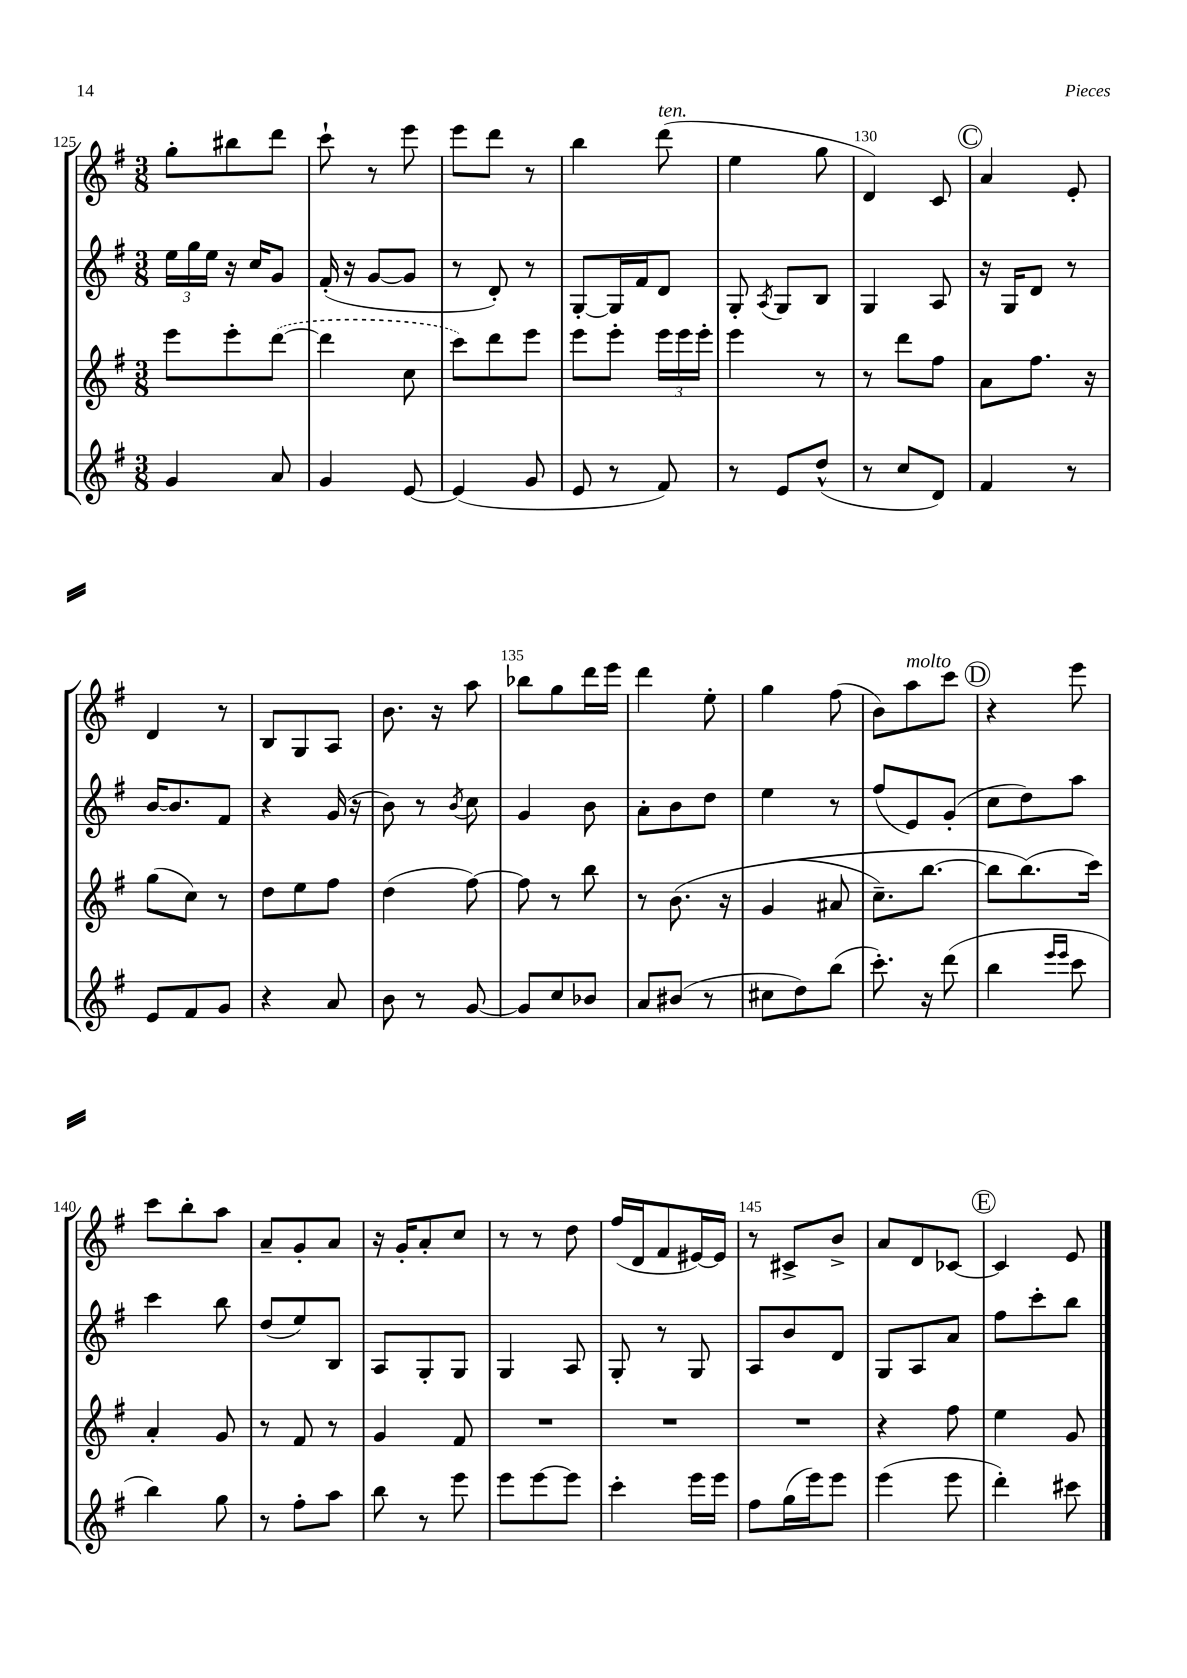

**kern	**kern	**kern	**kern
*part4	*part3	*part2	*part1
*staff4	*staff3	*staff2	*staff1
*clefG2	*clefG2	*clefG2	*clefG2
*k[f#]	*k[f#]	*k[f#]	*k[f#]
*M3/8	*M3/8	*M3/8	*M3/8
=125	=125	=125	=125
4g/	8eee\L	24ee\LL	8gg'\L
.	.	24gg\	.
.	.	24ee\JJ	.
.	8eee'\	16r	8bb#X\
.	.	16cc/KL	.
8a/	([8ddd\J	8g/J	8ddd\J
=126	=126	=126	=126
4g/	4ddd\]	(16f#'/	8ccc`\
.	.	16r	.
.	.	[8g/L	8r
[8e/	8cc\	8g/J]	8eee\
=127	=127	=127	=127
(4e/]	8ccc\L)	8r	8eee\L
.	8ddd\	8d'/)	8ddd\J
8g/	8eee\J	8r	8r
=128	=128	=128	=128
8e/	8eee\L	[8G'/L	4bb\
8r	8eee'\J	16G/L]	.
.	.	16f#/J	.
!	!	!	!LO:TX:a:i:t=ten.
8f#/)	24eee\LL	8d/J	(8ddd\
.	24eee\	.	.
.	24eee'\JJ	.	.
=129	=129	=129	=129
8r	4eee\	8G'/	4ee\
.	.	8qA/	.
8e/L	.	8G/L	.
(8dd^^/J	8r	8B/J	8gg\
=130	=130	=130	=130
8r	8r	4G/	4d/)
8cc/L	8ddd\L	.	.
8d/J)	8ff#\J	8A/	8c/
!!LO:REH:place=s1:t=C
=131	=131	=131	=131
4f#/	8a\L	16r	4a/
.	.	16G/KL	.
.	8.ff#\J	8d/J	.
8r	.	8r	8e'/
.	16r	.	.
!!LO:LB:g=z
=132	=132	=132	=132
8e/L	(8gg\L	[16b/KL	4d/
.	.	8.b/]	.
8f#/	8cc\J)	.	.
8g/J	8r	8f#/J	8r
=133	=133	=133	=133
4r	8dd\L	4r	8B/L
.	8ee\	.	8G/
8a/	8ff#\J	(16g/	8A/J
.	.	16r	.
=134	=134	=134	=134
8b\	(4dd\	8b\)	8.b\
8r	.	8r	.
.	.	.	16r
.	.	8qb/	.
[8g/	[8ff#\)	8cc\	8aa\
=135	=135	=135	=135
8g/L]	8ff#\]	4g/	8bb-X\L
8cc/	8r	.	8gg\
8b-X/J	8bb\	8b\	16ddd\L
.	.	.	16eee\JJ
=136	=136	=136	=136
8a/L	8r	8a'\L	4ddd\
(8b#X/J	(8.b\	8b\	.
8r	.	8dd\J	8ee'\
.	16r	.	.
=137	=137	=137	=137
8cc#X\L	(4g/	4ee\	4gg\
8dd\)	.	.	.
(8bb\J	8a#X/	8r	(8ff#\
=138	=138	=138	=138
8.ccc'\)	8.cc~\L)	(8ff#/L	8b\L)
!	!	!	!LO:TX:a:i:t=molto
.	.	8e/)	8aa\
16r	[8.bb\J	.	.
(8ddd\	.	(8g'/J	8ccc\J
!!LO:REH:place=s1:t=D
=139	=139	=139	=139
4bb\	8bb\L]	8cc\L	4r
.	(8.bb\)	8dd\)	.
16qqeee/LL	.	.	.
16qqeee/JJ	.	.	.
8ccc\	.	8aa\J	8eee\
.	16ccc\Jk)	.	.
!!LO:LB:g=z
=140	=140	=140	=140
4bb\)	4a'/	4ccc\	8ccc\L
.	.	.	8bb'\
8gg\	8g/	8bb\	8aa\J
=141	=141	=141	=141
8r	8r	(8dd/L	8a~/L
8ff#'\L	8f#/	8ee/)	8g'/
8aa\J	8r	8B/J	8a/J
=142	=142	=142	=142
8bb\	4g/	8A/L	16r
.	.	.	16g'/KL
8r	.	8G'/	8a'/
8eee\	8f#/	8G/J	8cc/J
=143	=143	=143	=143
8eee\L	4.r	4G/	8r
[8eee\	.	.	8r
8eee\J]	.	8A/	8dd\
=144	=144	=144	=144
4ccc'\	4.r	8G'/	(16ff#/LL
.	.	.	16d/J
.	.	8r	8f#/
16eee\LL	.	8G/	[16e#X/L)
16eee\JJ	.	.	16e#/JJ]
=145	=145	=145	=145
8ff#\L	4.r	8A/L	8r
(16gg\L	.	8b/	8c#X^/L
16eee\J)	.	.	.
8eee\J	.	8d/J	8b^/J
=146	=146	=146	=146
(4eee\	4r	8G/L	8a/L
.	.	8A/	8d/
8eee\	8ff#\	8a/J	[8c-X/J
!!LO:REH:place=s1:t=E
=147	=147	=147	=147
4ddd'\)	4ee\	8ff#\L	4c-/]
.	.	8ccc'\	.
8ccc#X\	8g/	8bb\J	8e/
==	==	==	==
*-	*-	*-	*-
